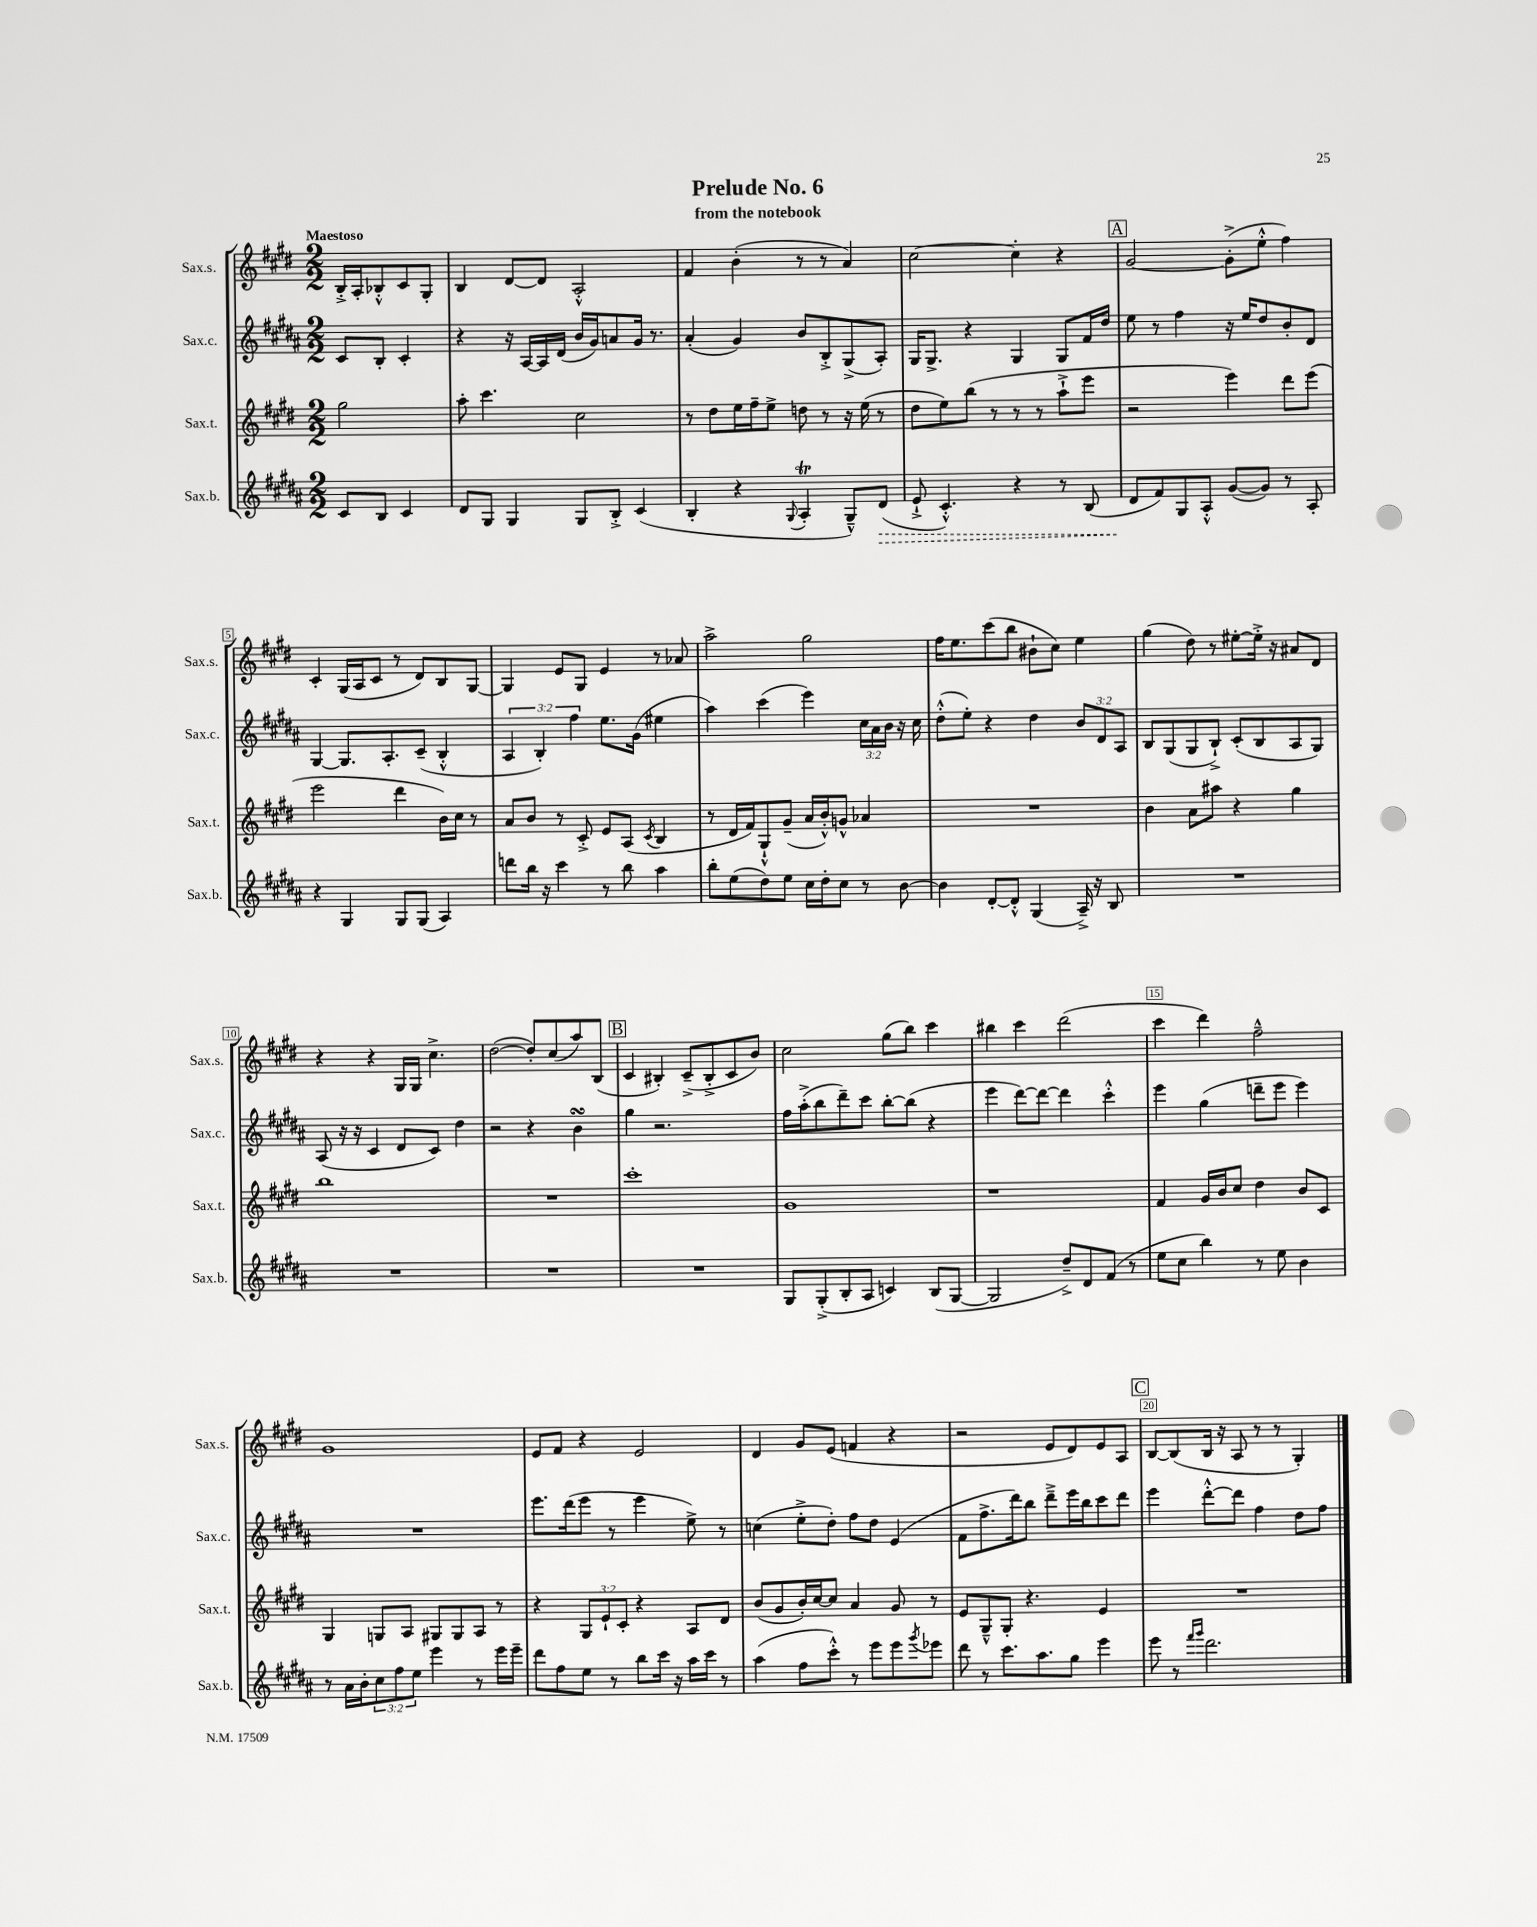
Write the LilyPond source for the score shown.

\header { title = "Prelude No. 6" subtitle = "from the notebook" }
<<
\new StaffGroup <<
\new Staff = "s0" \with { instrumentName = "Sax.s." shortInstrumentName = "Sax.s." } {
    \clef treble \key e \major \numericTimeSignature \time 2/2 \partial 2 \tempo "Maestoso"
    b16-.-> a16-. bes8-.-^ cis'8 gis8-. |
    b4 dis'8~ dis'8 a2-.-^ |
    fis'4 b'4-.( r8 r8 a'4) |
    cis''2~ cis''4-. r4 |
    \mark \markup { \box "A" } gis'2~ gis'8-.->( e''8-.-^ fis''4) |
    cis'4-. gis16( a16 cis'8 r8 dis'8) b8 gis8~ |
    gis4 e'8 gis8 e'4 r8 aes'8 |
    a''2-> gis''2 |
    fis''16 e''8. cis'''8( b''8 bis'8-! cis''8) e''4 |
    gis''4( dis''8) r8 eis''8~-. eis''16-.-> r16 ais'8 dis'8 |
    r4 r4 gis16 gis16 cis''4.-> |
    dis''2~( dis''8-.) cis''8( a''8) b8( |
    \mark \markup { \box "B" } cis'4 bis4-.) cis'8--->( bis8-.-> cis'8 b'8) |
    cis''2 gis''8( b''8) cis'''4 |
    bis''4 cis'''4 dis'''2( |
    cis'''4 dis'''4) fis''2---^ |
    gis'1 |
    e'8 fis'8 r4 e'2 |
    dis'4 gis'8 e'8( f'4 r4 |
    r2 e'8 dis'8) e'8 a8 |
    \mark \markup { \box "C" } b8~ b8( b16 r16 a8 r8 r8 gis4-.) \bar "|." |
}
\new Staff = "s1" \with { instrumentName = "Sax.c." shortInstrumentName = "Sax.c." } {
    \clef treble \key b \major \numericTimeSignature \time 2/2 \override Staff.TupletNumber.text = #tuplet-number::calc-fraction-text \partial 2
    cis'8 b8-. cis'4-. |
    r4 r16 ais16~ ais16 dis'16( b'16 gis'16) a'8 gis'16 r8. |
    ais'4-.( gis'4) b'8 b8-.-> gis8->( ais8-.) |
    gis16 gis8.-> r4 gis4 gis8 fis'16 dis''16 |
    \mark \markup { \box "A" } e''8 r8 fis''4 r16 e''16 dis''8 b'8-. dis'8 |
    gis4~ gis8. ais8.-. cis'8--( b4-.-^ |
    \tuplet 3/2 { ais4 b4-.) fis''4 } e''8. gis'16( eis''4 |
    ais''4) cis'''4( e'''4) \tuplet 3/2 { cis''16 ais'16 b'16 } r16 cis''16 |
    dis''8-.-^( e''8-.) r4 dis''4 \tuplet 3/2 { b'8 dis'8 ais8 } |
    b8 gis8( gis8 b8-!->) cis'8-.( b8 ais8 gis8) |
    ais8( r16 r16 cis'4 dis'8 cis'8) dis''4 |
    r2 r4 b'4\turn |
    \mark \markup { \box "B" } gis''4 r2. |
    fis''16 ais''16-.->( b''8 dis'''8--) cis'''8 b''8~-. b''8( r4 |
    e'''4 dis'''8~) dis'''8~ dis'''4 cis'''4-.-^ |
    e'''4 gis''4( d'''8-- e'''8 e'''4) |
    R1 |
    e'''8. dis'''16( e'''8 r8 e'''4 e''8->) r8 |
    c''4( e''8-.-> dis''8-.) fis''8 dis''8 e'4( |
    fis'8 fis''8.-> dis'''16) b''8 dis'''8---> e'''16 b''16 cis'''8 dis'''8 |
    \mark \markup { \box "C" } e'''4 dis'''8~-.-^ dis'''8 fis''4 dis''8 fis''8 \bar "|." |
}
\new Staff = "s2" \with { instrumentName = "Sax.t." shortInstrumentName = "Sax.t." } {
    \clef treble \key e \major \numericTimeSignature \time 2/2 \override Staff.TupletNumber.text = #tuplet-number::calc-fraction-text \partial 2
    gis''2 |
    a''8-. cis'''4. cis''2 |
    r8 dis''8 e''16 fis''16-- e''8-> d''8 r8 r16 e''16( r8 |
    dis''8 e''8) b''8( r8 r8 r8 a''8-!-> e'''8 |
    \mark \markup { \box "A" } r2 e'''4) dis'''8 e'''8( |
    e'''2 dis'''4 b'16) cis''16 r8 |
    a'8 b'8 r8 cis'8-.-> e'8 a8( \acciaccatura { cis'8 } b4 |
    r8 dis'16 fis'16) gis8-!-^ gis'8--( a'16 b'16-.-^) g'8-^ aes'4 |
    R1 |
    b'4 a'8 ais''8 r4 gis''4 |
    b''1 |
    R1 |
    \mark \markup { \box "B" } cis'''1-. |
    gis'1 |
    r1 |
    fis'4 gis'16 b'16 cis''8 dis''4 b'8 cis'8 |
    gis4 g8 a8 gis8 gis8 a8 r8 |
    r4 \tuplet 3/2 { gis8 e'8-! cis'8-. } r4 a8 dis'8 |
    b'8( gis'8 b'16-.) cis''16~ cis''8 a'4 gis'8 r8 |
    e'8 gis8---^ gis8-. r4. e'4 |
    \mark \markup { \box "C" } R1 \bar "|." |
}
\new Staff = "s3" \with { instrumentName = "Sax.b." shortInstrumentName = "Sax.b." } {
    \clef treble \key b \major \numericTimeSignature \time 2/2 \override Staff.TupletNumber.text = #tuplet-number::calc-fraction-text \partial 2
    cis'8 b8 cis'4 |
    dis'8 gis8 gis4 gis8 b8-.-> cis'4( |
    b4-. r4 \appoggiatura { gis8 } ais4-.\trill gis8---^) \once \override Hairpin.style = #'dashed-line dis'8\>( |
    e'8-!-> cis'4.-.-^) r4 r8 b8( |
    \mark \markup { \box "A" } dis'8\! fis'8) gis8 ais8-.-^ gis'8~( gis'8) r8 ais8-. |
    r4 gis4 gis8 gis8( ais4) |
    d'''8 b''16 r16 cis'''4 r8 b''8 ais''4 |
    b''8-. e''8( dis''8) e''8 cis''16 dis''16-. cis''8 r8 b'8~ |
    b'4 dis'8~-. dis'8-.-^ gis4( ais16--->) r16 b8 |
    R1 |
    R1 |
    R1 |
    \mark \markup { \box "B" } R1 |
    gis8 gis8-.->( b8-. ais8 c'4) b8( gis8~ |
    gis2 dis''8--->) dis'8 fis'8( r8 |
    e''8 cis''8 b''4) r8 e''8 b'4 |
    r8 ais'16 b'16-. \tuplet 3/2 { cis''8 fis''8 e''8 } e'''4 r8 e'''16 e'''16-- |
    dis'''8 fis''8 e''8 r8 b''8 cis'''16 r16 ais''16 cis'''16 r8 |
    ais''4( fis''8 cis'''8-.-^) r8 e'''8 e'''8 \acciaccatura { gis'''8 } ees'''8 |
    dis'''8 r8 cis'''8. ais''8. gis''8 e'''4 |
    \mark \markup { \box "C" } e'''8 r8 \grace { fis'''16 gis'''16 } dis'''2. \bar "|." |
}
>>
>>
\layout { \context { \Score \override BarNumber.break-visibility = ##(#f #t #t) barNumberVisibility = #(every-nth-bar-number-visible 5) \override BarNumber.stencil = #(make-stencil-boxer 0.1 0.3 ly:text-interface::print) } }
